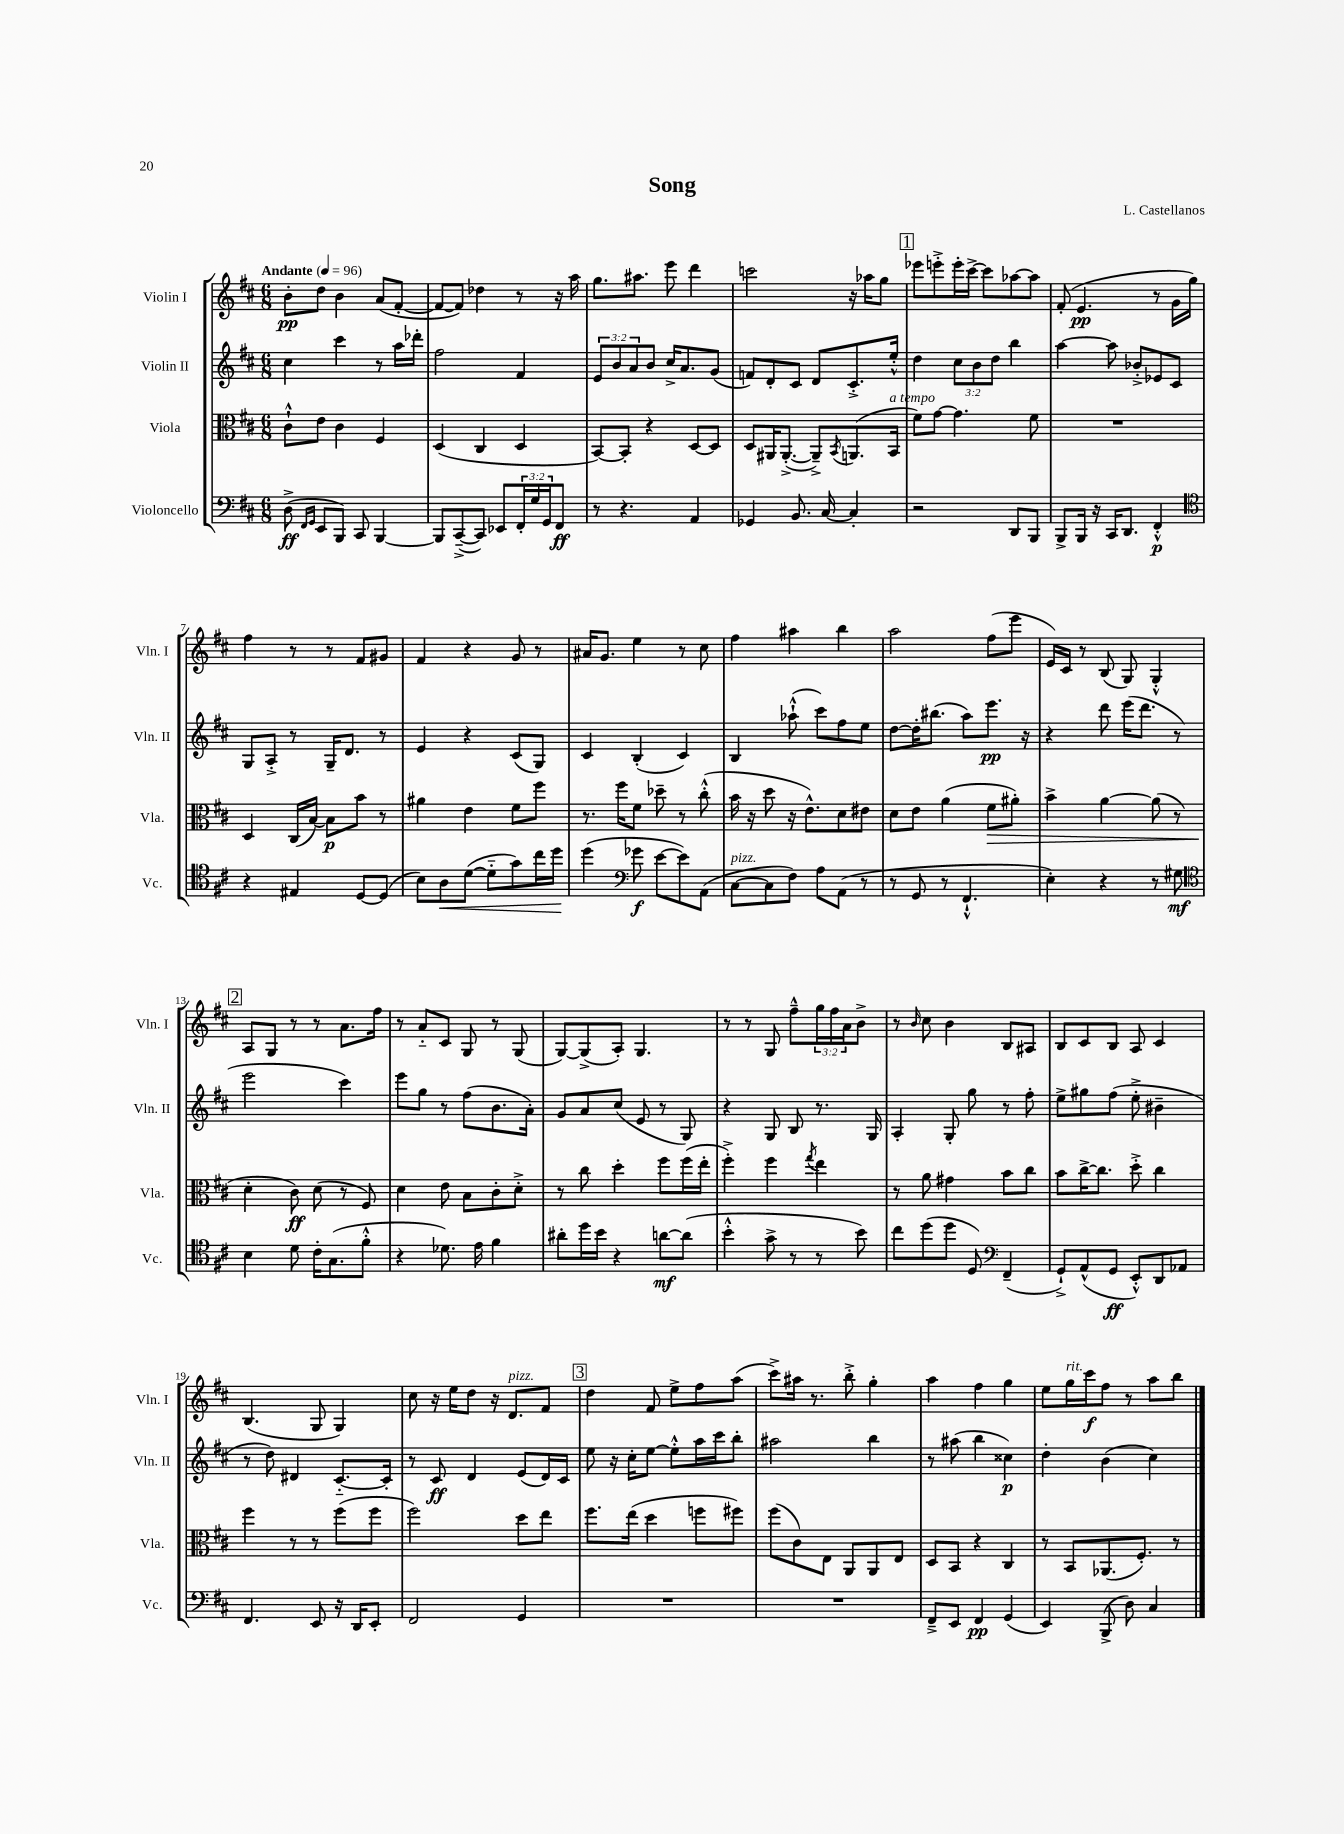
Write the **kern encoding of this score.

**kern	**dynam	**kern	**dynam	**kern	**dynam	**kern	**dynam
*part4	*part4	*part3	*part3	*part2	*part2	*part1	*part1
*staff4	*staff4	*staff3	*staff3	*staff2	*staff2	*staff1	*staff1
*I"Violoncello	*	*I"Viola	*	*I"Violin II	*	*I"Violin I	*
*I'Vc.	*	*I'Vla.	*	*I'Vln. II	*	*I'Vln. I	*
*clefF4	*	*clefC3	*	*clefG2	*	*clefG2	*
*k[f#c#]	*	*k[f#c#]	*	*k[f#c#]	*	*k[f#c#]	*
*M6/8	*	*M6/8	*	*M6/8	*	*M6/8	*
*MM96	*	*MM96	*	*MM96	*	*MM96	*
=1	=1	=1	=1	=1	=1	=1	=1
!	!	!	!	!	!	!LO:TX:a:B:t=Andante	!
(8D^\	ff	8c#`^^\L	.	4cc#\	.	8b'\L	pp
16qqFF#/LL	.	.	.	.	.	.	.
16qqGG/JJ	.	.	.	.	.	.	.
8EE/L	.	8e\J	.	.	.	8dd\J	.
8BBB/J)	.	4c#\	.	4ccc#\	.	4b\	.
8CC#/	.	.	.	.	.	.	.
[4BBB/	.	4F#/	.	8r	.	(8a/L	.
.	.	.	.	16aa\LL	.	[8f#'/J	.
.	.	.	.	16ddd-X'\JJ	.	.	.
=2	=2	=2	=2	=2	=2	=2	=2
8BBB/L]	.	(4D/	.	2ff#\	.	8f#/L_	.
([8CC#~^/	.	.	.	.	.	8f#/J])	.
8CC#/J])	.	4C#/	.	.	.	4dd-X\	.
8EE-X/L	.	.	.	.	.	.	.
24FF#'/L	.	4D/	.	4f#/	.	8r	.
24G/	.	.	.	.	.	.	.
24GG/J	.	.	.	.	.	.	.
8FF#/J	ff	.	.	.	.	16r	.
.	.	.	.	.	.	16aa\	.
=3	=3	=3	=3	=3	=3	=3	=3
8r	.	[8BB/L)	.	12e/L	.	8.gg\L	.
.	.	.	.	12b/	.	.	.
4.r	.	8BB'/J]	.	.	.	.	.
.	.	.	.	12a/	.	.	.
.	.	.	.	.	.	8.aa#X\J	.
.	.	4r	.	8b/J	.	.	.
.	.	.	.	16cc#^/KL	.	8eee\	.
.	.	.	.	8.a/	.	.	.
4AA/	.	[8D/L	.	.	.	4ddd\	.
.	.	8D/J]	.	(8g/J	.	.	.
=4	=4	=4	=4	=4	=4	=4	=4
4GG-X/	.	8D/L	.	8fn/L)	.	2cccn\	.
.	.	16AA#X/K	.	8d'/	.	.	.
.	.	([8.AA#'^/J	.	.	.	.	.
8.BB/	.	.	.	8c#/J	.	.	.
.	.	8AA#~^/L])	.	8d/L	.	.	.
[16C#/	.	.	.	.	.	.	.
.	.	8qBB/	.	.	.	.	.
4C#'/]	.	(8.AAn/	.	8.c#'^/	.	16r	.
.	.	.	.	.	.	16aa-X\KL	.
.	.	.	.	.	.	8gg\J	.
!	!	!LO:TX:a:i:t=a tempo	!	!	!	!	!
.	.	16BB/Jk	.	16ee'^^/Jk	.	.	.
!!LO:REH:place=s1:t=1
=5	=5	=5	=5	=5	=5	=5	=5
2r	.	8f#\L)	.	4dd\	.	8eee-X\L	.
.	.	[8g\J	.	.	.	8eeen'^\	.
.	.	4.g\]	.	12cc#\L	.	16eee'\L	.
.	.	.	.	.	.	[16ccc#^\JJ	.
.	.	.	.	12b\	.	.	.
.	.	.	.	.	.	8ccc#\L]	.
.	.	.	.	12dd\J	.	.	.
8DD/L	.	.	.	4bb\	.	[8aa-X\	.
8BBB/J	.	8f#\	.	.	.	8aa-\J]	.
=6	=6	=6	=6	=6	=6	=6	=6
8BBB^/L	.	2.r	.	[4aa\	.	(8f#'/	.
16BBB/Jk	.	.	.	.	.	4.e/	pp
16r	.	.	.	.	.	.	.
16CC#/KL	.	.	.	8aa\]	.	.	.
8.DD/J	.	.	.	.	.	.	.
.	.	.	.	8b-X'^/L	.	.	.
4FF#'^^/	p	.	.	8e-X/	.	8r	.
.	.	.	.	8c#/J	.	16g\LL	.
.	.	.	.	.	.	16gg\JJ)	.
!!LO:LB:g=z
=7	=7	=7	=7	=7	=7	=7	=7
*clefC4	*	*	*	*	*	*	*
4r	.	4D/	.	8G/L	.	4ff#\	.
.	.	.	.	8A'^/J	.	.	.
4E#X/	.	(16C#/LL	.	8r	.	8r	.
.	.	[16B/JJ)	.	.	.	.	.
.	.	8B\L]	p	16G~/KL	.	8r	.
.	.	.	.	8.d/J	.	.	.
[8D/L	.	8b\J	.	.	.	8f#/L	.
(8D/J]	.	8r	.	8r	.	8g#X/J	.
=8	=8	=8	=8	=8	=8	=8	=8
8B\L)	.	4a#X\	.	4e/	.	4f#/	.
!	!LO:HP:b	!	!	!	!	!	!
8A\	<	.	.	.	.	.	.
([8d\J	.	4e\	.	4r	.	4r	.
8d\L]	.	.	.	.	.	.	.
8g\)	.	8f#\L	.	(8c#/L	.	8g/	.
16cc#\L	.	8ff#\J	.	8G/J)	.	8r	.
16dd\JJ	.	.	.	.	.	.	.
.	[	.	.	.	.	.	.
=9	=9	=9	=9	=9	=9	=9	=9
(4dd\	.	8.r	.	4c#/	.	16a#X/KL	.
.	.	.	.	.	.	8.g/J	.
.	.	16ff#\KL	.	.	.	.	.
*clefF4	*	*	*	*	*	*	*
8g-X\	f	8f#\J	.	(4B'/	.	4ee\	.
[8e\L	.	8dd-X~\	.	.	.	.	.
8e\])	.	8r	.	4c#/)	.	8r	.
(8AA\J	.	(8cc#'^^\	.	.	.	8cc#\	.
=10	=10	=10	=10	=10	=10	=10	=10
!LO:TX:a:i:t=pizz.	!	!	!	!	!	!	!
[8C#\L	.	16b\	.	4B/	.	4ff#\	.
.	.	16r	.	.	.	.	.
8C#\]	.	8dd\	.	.	.	.	.
8F#\J)	.	16r	.	(8aa-X`^^\	.	4aa#X\	.
.	.	8.e^^\L)	.	.	.	.	.
8A\L	.	.	.	8ccc#\L)	.	.	.
(8AA\J	.	8d\	.	8ff#\	.	4bb\	.
8r	.	8e#X\J	.	8ee\J	.	.	.
=11	=11	=11	=11	=11	=11	=11	=11
8r	.	8d\L	.	[8dd\L	.	2aa\	.
8GG/	.	8e\J	.	16dd'\K]	.	.	.
.	.	.	.	(8.bb#X\J	.	.	.
8r	.	(4a\	.	.	.	.	.
4.FF#`^^/	.	.	.	8aa\L)	.	.	.
!	!	!	!LO:HP:b	!	!	!	!
.	.	8f#\L	>	8.eee\J	pp	(8ff#\L	.
.	.	8a#X'\J)	.	.	.	8eee\J	.
.	.	.	.	16r	.	.	.
=12	=12	=12	=12	=12	=12	=12	=12
4E'\)	.	4b^\	.	4r	.	16e/LL)	.
.	.	.	.	.	.	16c#/JJ	.
.	.	.	.	.	.	8r	.
4r	.	[4a\	.	8ddd\	.	(8B/	.
.	.	.	.	(16eee\KL	.	8G/)	.
.	.	.	.	8.ddd\J	.	.	.
8r	.	(8a\]	.	.	.	4G'^^/	.
8G#X\	mf	8r	.	8r	.	.	.
!!LO:LB:g=z
!!LO:REH:place=s1:t=2
=13	=13	=13	=13	=13	=13	=13	=13
*clefC4	*	*	*	*	*	*	*
4B\	.	4d'\	.	2eee\	.	8A/L	.
.	.	.	.	.	.	8G/J	.
8d\	.	8c#\)	] ff	.	.	8r	.
16c#'\KL	.	(8d\	.	.	.	8r	.
(8.G\	.	.	.	.	.	.	.
.	.	8r	.	4ccc#\)	.	8.a\L	.
8f#'^^\J	.	8F#/)	.	.	.	.	.
.	.	.	.	.	.	16ff#\Jk	.
=14	=14	=14	=14	=14	=14	=14	=14
4r	.	4d\	.	8eee\L	.	8r	.
.	.	.	.	8gg\J	.	8a/L	.
8.d-X\)	.	8e\	.	8r	.	8c#/J	.
.	.	8B\L	.	(8ff#\L	.	8G/	.
16e\	.	.	.	.	.	.	.
4f#\	.	8c#'\	.	8.b\	.	8r	.
.	.	8d'^\J	.	.	.	(8G/	.
.	.	.	.	16a'\Jk)	.	.	.
=15	=15	=15	=15	=15	=15	=15	=15
8a#X'\L	.	8r	.	8g/L	.	[8G/L)	.
16dd\L	.	8cc#\	.	8a/	.	(8G^/]	.
16b\JJ	.	.	.	.	.	.	.
4r	.	4dd'\	.	(8cc#/J	.	8A'/J)	.
.	.	.	.	8e/	.	4.G/	.
[8an\L	mf	8ff#\L	.	8r	.	.	.
(8a\J]	.	(16ff#\L	.	8G/)	.	.	.
.	.	16ee'\JJ	.	.	.	.	.
=16	=16	=16	=16	=16	=16	=16	=16
4b'^^\	.	4ff#'^\)	.	4r	.	8r	.
.	.	.	.	.	.	8r	.
8g^\	.	4ff#\	.	8G/	.	8G/	.
8r	.	.	.	8B/	.	8ff#~^^\L	.
.	.	8qgg/	.	.	.	.	.
8r	.	4ee\	.	8.r	.	24gg\L	.
.	.	.	.	.	.	24ff#\	.
.	.	.	.	.	.	24a\J	.
8b\)	.	.	.	.	.	8b^\J	.
.	.	.	.	16G/	.	.	.
=17	=17	=17	=17	=17	=17	=17	=17
8cc#\L	.	8r	.	4A'/	.	8r	.
.	.	.	.	.	.	16qqb/	.
(8dd\	.	8a\	.	.	.	8cc#\	.
8dd\J	.	4g#X\	.	8G'/	.	4b\	.
8D/)	.	.	.	8gg\	.	.	.
*clefF4	*	*	*	*	*	*	*
(4FF#~/	.	8b\L	.	8r	.	8B/L	.
.	.	8cc#\J	.	8ff#'\	.	8A#X/J	.
=18	=18	=18	=18	=18	=18	=18	=18
8GG`^/L)	.	8b\L	.	8ee^\L	.	8B/L	.
(8AA^^/	.	[16cc#^\K	.	8gg#X\	.	8c#/	.
.	.	8.cc#\J]	.	.	.	.	.
8GG/J	ff	.	.	(8ff#\J	.	8B/J	.
8EE'^^/L)	.	8dd'^\	.	8ee'^\	.	8A/	.
8DD/	.	4cc#\	.	4b#X~\	.	4c#/	.
8AA-X/J	.	.	.	.	.	.	.
!!LO:LB:g=z
=19	=19	=19	=19	=19	=19	=19	=19
4.FF#/	.	4ff#\	.	8r	.	(4.B/	.
.	.	.	.	8dd\)	.	.	.
.	.	8r	.	4d#X/	.	.	.
8EE/	.	8r	.	.	.	8G/	.
16r	.	(8ff#\L	.	[8.c#/L	.	4G/)	.
16DD/KL	.	.	.	.	.	.	.
8EE'/J	.	8ff#\J	.	.	.	.	.
.	.	.	.	16c#'/Jk]	.	.	.
=20	=20	=20	=20	=20	=20	=20	=20
2FF#/	.	2ff#\)	.	8r	.	8cc#\	.
.	.	.	.	8c#/	ff	16r	.
.	.	.	.	.	.	16ee\KL	.
.	.	.	.	4d/	.	8dd\J	.
.	.	.	.	.	.	16r	.
!	!	!	!	!	!	!LO:TX:a:i:t=pizz.	!
.	.	.	.	.	.	8.d/L	.
4GG/	.	8dd\L	.	(8e/L	.	.	.
.	.	8ee\J	.	16d/L)	.	8f#/J	.
.	.	.	.	16c#/JJ	.	.	.
!!LO:REH:place=s1:t=3
=21	=21	=21	=21	=21	=21	=21	=21
2.r	.	8.ff#\L	.	8ee\	.	4dd\	.
.	.	.	.	16r	.	.	.
.	.	(16ee\Jk	.	16cc#'\KL	.	.	.
.	.	4dd\	.	[8ee\J	.	8f#/	.
.	.	.	.	8ee'^^\L]	.	8ee^\L	.
.	.	8ffn\L	.	16aa\L	.	8ff#\	.
.	.	.	.	16ccc#\J	.	.	.
.	.	8ff#X\J)	.	8bb'\J	.	(8aa\J	.
=22	=22	=22	=22	=22	=22	=22	=22
2.r	.	(8ff#\L	.	2aa#X\	.	8ccc#^\L)	.
.	.	8c#\)	.	.	.	16aa#X\Jk	.
.	.	.	.	.	.	8.r	.
.	.	8E\J	.	.	.	.	.
.	.	8AA/L	.	.	.	8bb'^\	.
.	.	8AA/	.	4bb\	.	4gg'\	.
.	.	8E/J	.	.	.	.	.
=23	=23	=23	=23	=23	=23	=23	=23
8FF#~^/L	.	8D/L	.	8r	.	4aa\	.
8EE/J	.	8BB/J	.	(8aa#X\	.	.	.
4FF#/	pp	4r	.	4bb\	.	4ff#\	.
(4GG/	.	4C#/	.	4cc##X\)	p	4gg\	.
=24	=24	=24	=24	=24	=24	=24	=24
4EE/)	.	8r	.	4dd'\	.	8ee\L	.
!	!	!	!	!	!	!LO:TX:a:i:t=rit.	!
.	.	8BB/L	.	.	.	16gg\L	.
.	.	.	.	.	.	16ccc#\J	f
(8BBB^/	.	(8.AA-X/	.	(4b\	.	8ff#\J	.
8D\)	.	.	.	.	.	8r	.
.	.	8.F#'/J)	.	.	.	.	.
4C#/	.	.	.	4cc#\)	.	8aa\L	.
.	.	8r	.	.	.	8bb\J	.
==	==	==	==	==	==	==	==
*-	*-	*-	*-	*-	*-	*-	*-
